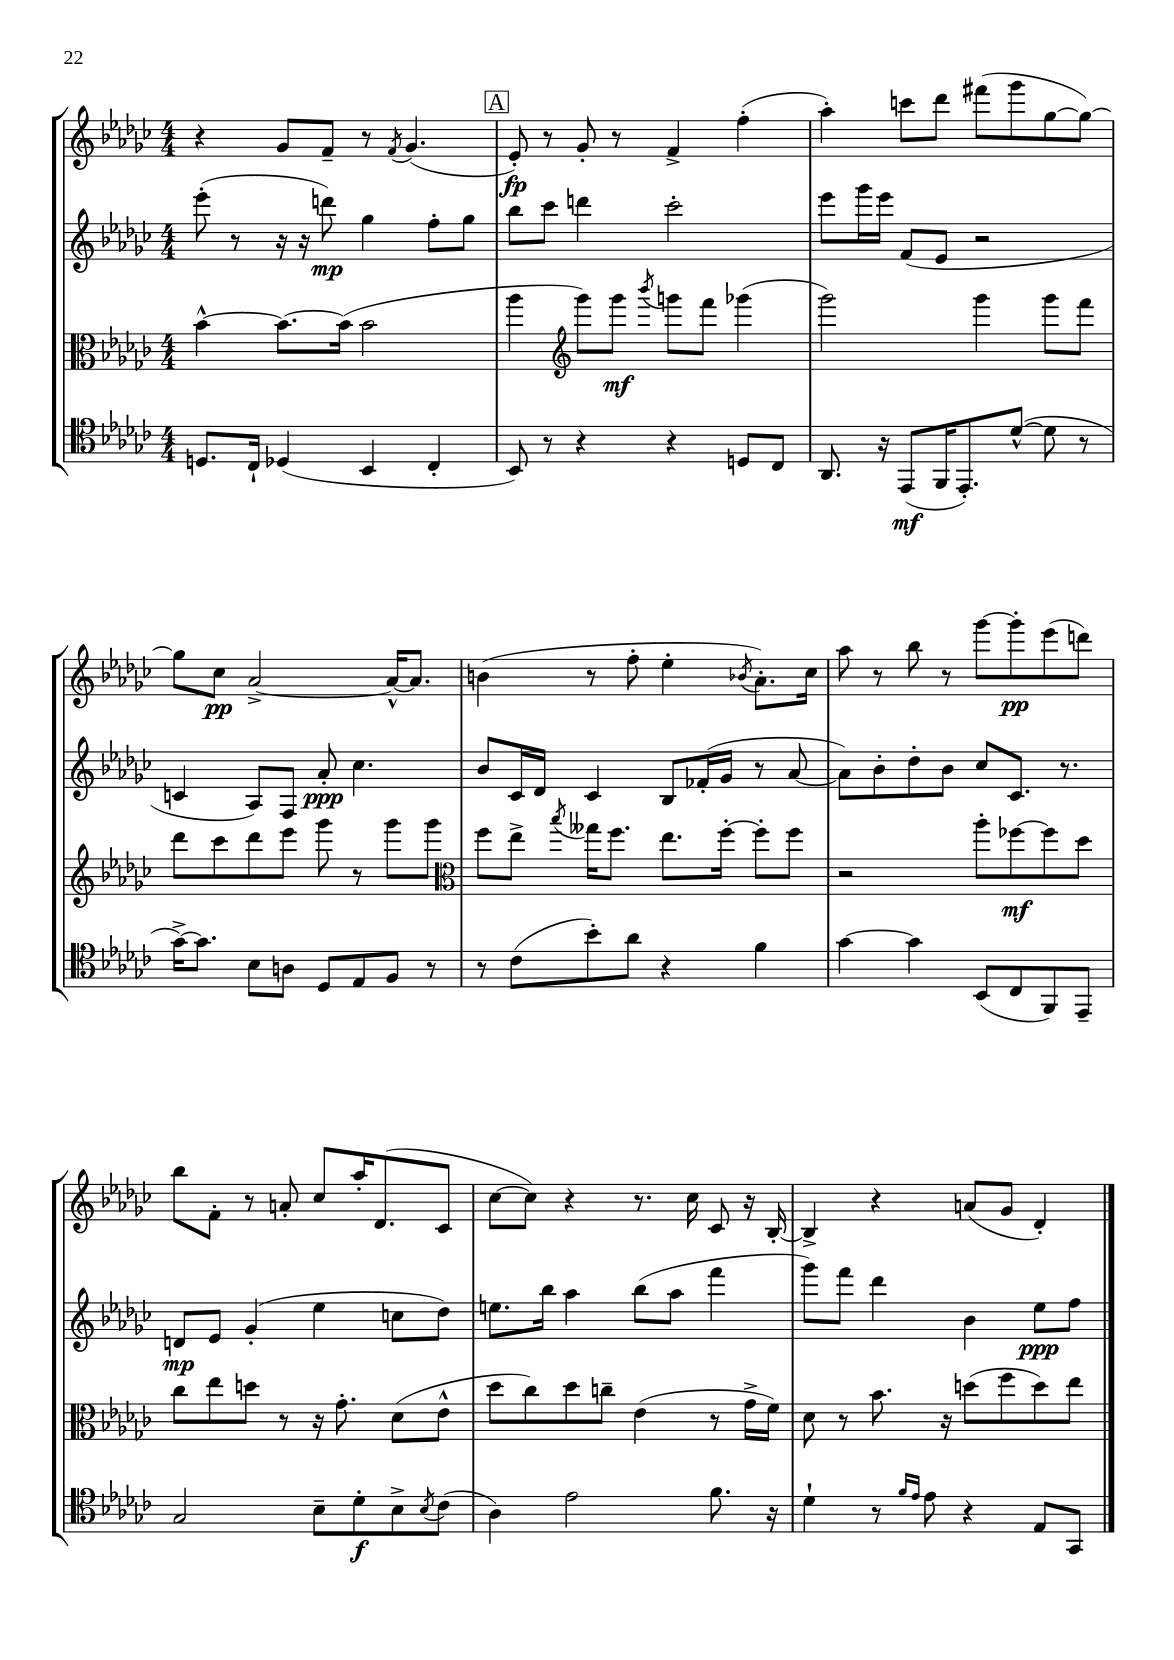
<<
\new StaffGroup <<
\new Staff = "s0" {
    \clef treble \key ges \major \numericTimeSignature \time 4/4
    r4 ges'8 f'8-- r8 \acciaccatura { f'8 } ges'4.( |
    \mark \markup { \box "A" } ees'8-.\fp) r8 ges'8-. r8 f'4-> f''4-.( |
    aes''4-.) c'''8 des'''8 fis'''8( ges'''8 ges''8~ ges''8~) |
    ges''8 ces''8\pp aes'2~-> aes'16~-^ aes'8. |
    b'4( r8 f''8-. ees''4-. \acciaccatura { bes'8 } aes'8.-.) ces''16 |
    aes''8 r8 bes''8 r8 ges'''8~ ges'''8-.\pp ees'''8( d'''8) |
    bes''8 f'8-. r8 a'8-. ces''8 aes''16-. des'8.( ces'8 |
    ces''8~ ces''8) r4 r8. ces''16 ces'8 r16 bes16~-. |
    bes4-> r4 a'8( ges'8 des'4-.) \bar "|." |
}
\new Staff = "s1" {
    \clef treble \key ges \major \numericTimeSignature \time 4/4
    ees'''8-.( r8 r16 r16 d'''8\mp) ges''4 f''8-. ges''8 |
    \mark \markup { \box "A" } bes''8 ces'''8 d'''4 ces'''2-. |
    ees'''8 ges'''16 ees'''16 f'8( ees'8 r2 |
    c'4 aes8) f8 aes'8-.\ppp ces''4. |
    bes'8 ces'16 des'16 ces'4 bes8 fes'16-.( ges'16 r8 aes'8~ |
    aes'8) bes'8-. des''8-. bes'8 ces''8 ces'8. r8. |
    d'8\mp ees'8 ges'4-.( ees''4 c''8 des''8) |
    e''8. bes''16 aes''4 bes''8( aes''8 f'''4 |
    ges'''8) f'''8 des'''4 bes'4 ees''8\ppp f''8 \bar "|." |
}
\new Staff = "s2" {
    \clef alto \key ges \major \numericTimeSignature \time 4/4
    bes'4~-^ bes'8.~ bes'16( bes'2 |
    \mark \markup { \box "A" } aes''4 \clef treble ges'''8) ges'''8\mf \acciaccatura { bes'''8 } g'''8 f'''8 ges'''4( |
    ges'''2) ges'''4 ges'''8 f'''8 |
    des'''8 ces'''8 des'''8 ees'''8 ges'''8 r8 ges'''8 ges'''8 |
    \clef alto f''8 ees''8-> \acciaccatura { bes''8 } geses''16 f''8. ees''8. f''16~-. f''8-. f''8 |
    r2 aes''8-. fes''8~\mf fes''8 des''8 |
    ces''8 ees''8 d''8 r8 r16 ges'8.-. des'8( ees'8-^ |
    des''8 ces''8) des''8 c''8-- ees'4( r8 ges'16-> f'16) |
    des'8 r8 bes'8. r16 d''8( f''8 d''8) ees''8 \bar "|." |
}
\new Staff = "s3" {
    \clef tenor \key ges \major \numericTimeSignature \time 4/4
    d8. ces16-! des4( bes,4 ces4-. |
    \mark \markup { \box "A" } bes,8) r8 r4 r4 d8 ces8 |
    aes,8. r16 ees,8\mf( f,16 ees,8.-.) des'8~-^( des'8 r8 |
    ges'16~->) ges'8. bes8 a8 des8 ees8 f8 r8 |
    r8 ces'8( bes'8-.) aes'8 r4 f'4 |
    ges'4~ ges'4 bes,8( ces8 f,8) ees,8-- |
    ges2 bes8-- des'8-.\f bes8-> \acciaccatura { bes8 } ces'8( |
    aes4) ees'2 f'8. r16 |
    des'4-! r8 \grace { f'16 ees'16 } ees'8 r4 ees8 ges,8 \bar "|." |
}
>>
>>
\layout { \context { \Score \remove "Bar_number_engraver" } }
